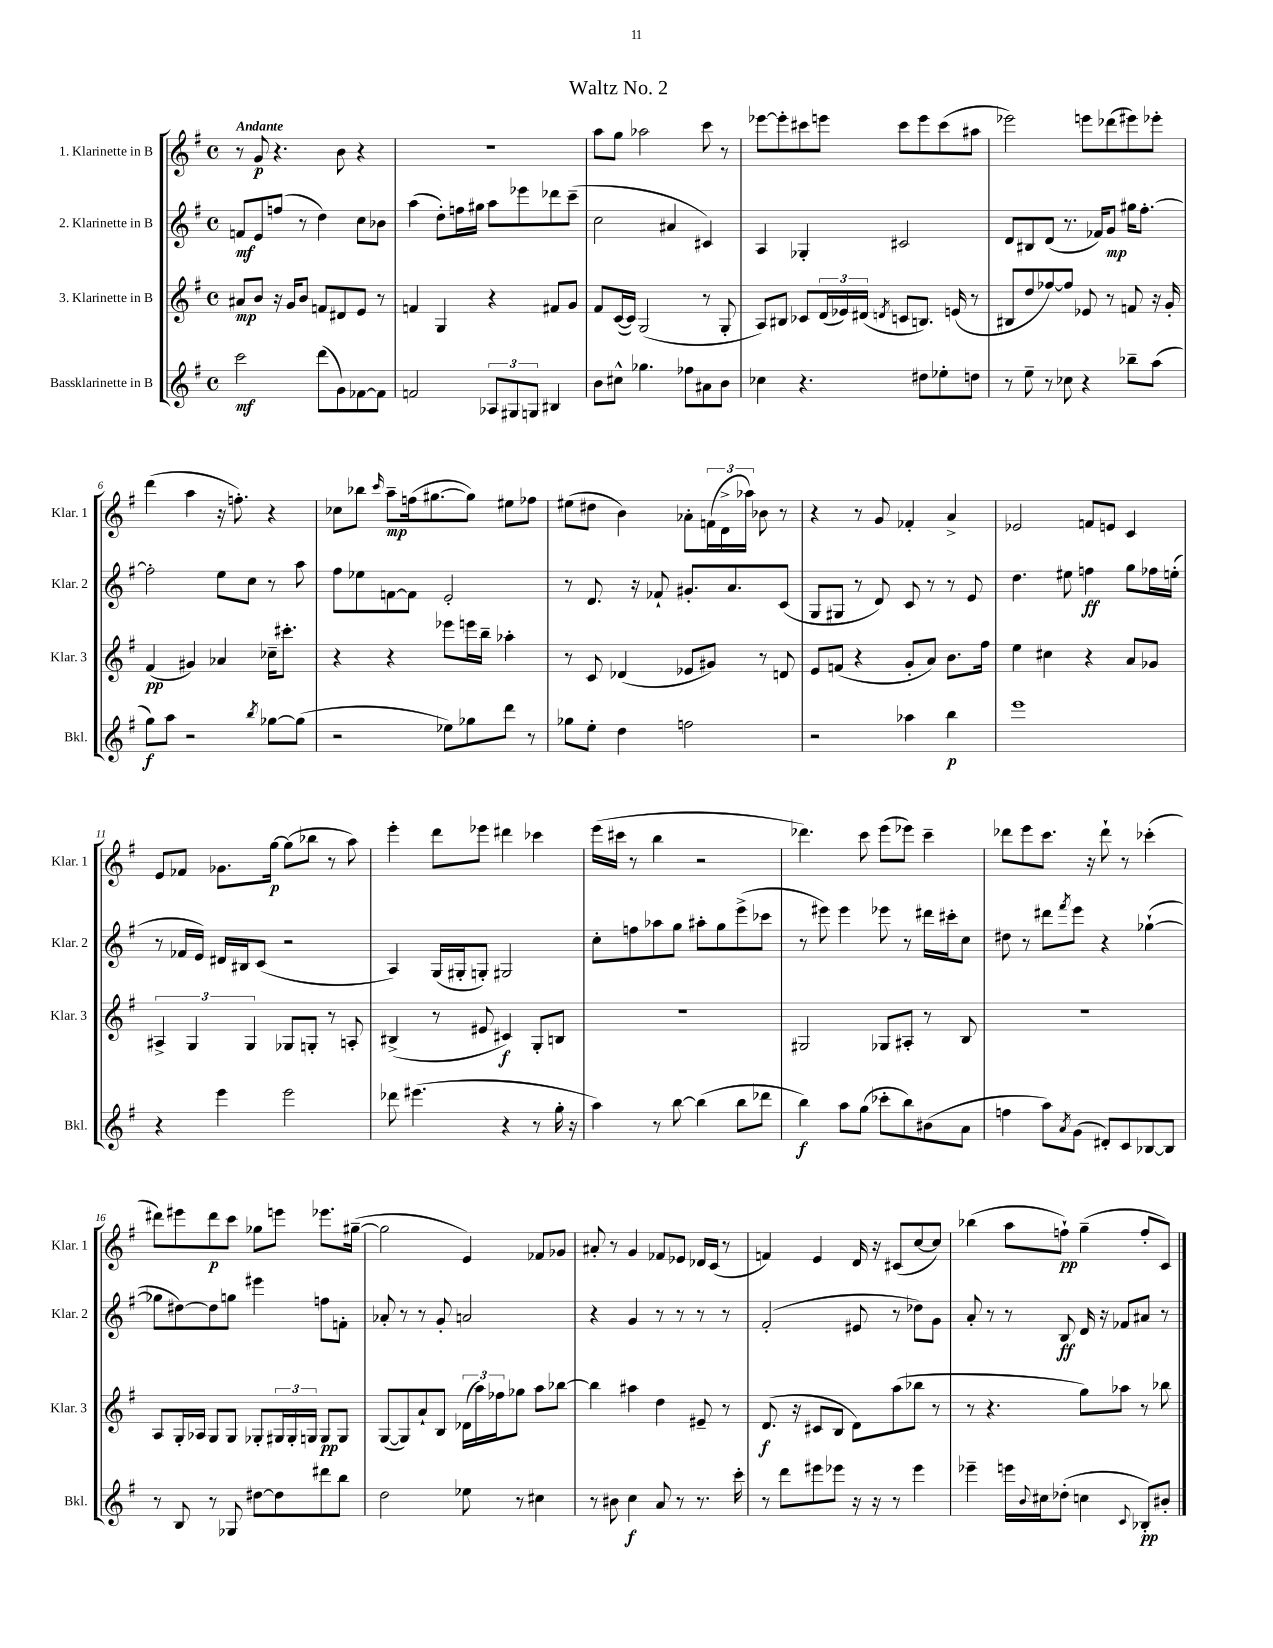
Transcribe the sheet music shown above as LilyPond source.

\header { title = "Waltz No. 2" }
<<
\new StaffGroup <<
\new Staff = "s0" \with { instrumentName = "1. Klarinette in B" shortInstrumentName = "Klar. 1" } {
    \clef treble \key g \major \defaultTimeSignature \time 4/4 \tempo "Andante"
    r8 g'8\p r4. b'8 r4 |
    R1 |
    a''8 g''8 aes''2 c'''8 r8 |
    ees'''8~ ees'''8-. cis'''8 e'''8 cis'''8 e'''8 cis'''8( ais''8 |
    ees'''2) e'''8 des'''8( eis'''8) ees'''8-. |
    d'''4( a''4 r16 f''8.-.) r4 |
    ces''8 bes''8 \grace { c'''16 } a''8--\mp f''16( gis''8.~ gis''8) eis''8 fes''8 |
    eis''8( dis''8 b'4) aes'8-. \tuplet 3/2 { f'16( d'16-> aes''16) } bes'8 r8 |
    r4 r8 g'8 fes'4-. a'4-> |
    ees'2 f'8 e'8 c'4 |
    e'8 fes'8 ges'8. g''16~\p g''8( bes''8 r8 a''8) |
    e'''4-. d'''8 ees'''8 dis'''4 ces'''4 |
    e'''16( cis'''16 r8 b''4 r2 |
    des'''4.) c'''8 e'''8( ees'''8) c'''4-- |
    des'''8 e'''8 c'''8. r16 des'''8-! r8 ces'''4-.( |
    dis'''8) eis'''8 dis'''8\p c'''8 ges''8 e'''8 ees'''8. gis''16~--( |
    gis''2 e'4) fes'8 ges'8 |
    ais'8-. r8 g'4 fes'8 ees'8 des'16 c'16( r8 |
    f'4) e'4 d'16 r16 cis'8( c''8~ c''8) |
    bes''4( a''8 f''8-!\pp) g''4--( f''8-. c'8) \bar "|." |
}
\new Staff = "s1" \with { instrumentName = "2. Klarinette in B" shortInstrumentName = "Klar. 2" } {
    \clef treble \key g \major \defaultTimeSignature \time 4/4
    f'8\mf e'8 f''8( r8 d''4) c''8 bes'8 |
    a''4( d''8-.) f''16 gis''16 a''8 ees'''8 des'''8 c'''8--( |
    c''2 ais'4 cis'4) |
    a4 ges4-. cis'2 |
    d'8 bis8 d'8( r8. fes'16) g'8\mp gis''16 fis''8.~-. |
    fis''2-. e''8 c''8 r8 a''8 |
    fis''8 ees''8 f'8~ f'8 e'2-. |
    r8 d'8. r16 fes'8-! gis'8.-. a'8. c'8( |
    g8 gis8 r8 d'8) c'8 r8 r8 e'8 |
    d''4. eis''8 f''4\ff g''8 fes''16 e''16-.( |
    r8 fes'16 e'16) dis'16 bis16 c'8( r2 |
    a4) g16( gis16-. g8-.) gis2 |
    c''8-. f''8 aes''8 g''8 ais''8-. g''8 e'''8->( ces'''8 |
    r8 eis'''8) eis'''4 ees'''8 r8 dis'''16 cis'''16-. c''8 |
    dis''8 r8 dis'''8 \acciaccatura { fis'''8 } e'''8 r4 ges''4~-!( |
    ges''8 dis''8~) dis''8 g''8 eis'''4 f''8 f'8-. |
    aes'8-. r8 r8 g'8-. a'2 |
    r4 g'4 r8 r8 r8 r8 |
    fis'2-.( eis'8 r8 des''8) g'8 |
    a'8-. r8 r8 b8\ff d'16 r16 fes'8 ais'8 r8 \bar "|." |
}
\new Staff = "s2" \with { instrumentName = "3. Klarinette in B" shortInstrumentName = "Klar. 3" } {
    \clef treble \key g \major \defaultTimeSignature \time 4/4
    ais'8\mp b'8 r16 g'16 b'8 f'8 dis'8 e'8 r8 |
    f'4 g4 r4 fis'8 g'8 |
    fis'8 c'16~( c'16) g2( r8 g8-. |
    a8) bis8 ces'8 \tuplet 3/2 { d'16( ees'16) dis'16( } \acciaccatura { d'8 } c'8 b8.) e'16( r8 |
    bis8 d''8 fes''8~) fes''8 ees'8 r8 f'8 r16 g'16-. |
    fis'4\pp( gis'4) aes'4 ces''16-- cis'''8.-. |
    r4 r4 ees'''8 e'''16 b''16-- aes''4-. |
    r8 c'8 des'4( ees'8 gis'8) r8 d'8 |
    e'8 f'8( r4 g'8-. a'8) b'8. fis''16 |
    e''4 cis''4 r4 a'8 ges'8 |
    \tuplet 3/2 { ais4-> g4 g4 } ges8 g8-. r8 a8-. |
    bis4->( r8 eis'8 cis'4\f) g8-. b8 |
    r1 |
    gis2 ges8 ais8-. r8 b8 |
    r1 |
    a8 g16-. aes16 g8 g8 ges8-. \tuplet 3/2 { gis16 gis16-. g16 } g8\pp g8 |
    g8~( g8) a'8-! b8 \tuplet 3/2 { des'16( a''16) fes''16 } ges''8 a''8 bes''8~ |
    bes''4 ais''4 d''4 eis'8-- r8 |
    d'8.\f( r16 cis'8 b8 d'8) a''8( bes''8 r8 |
    r8 r4. g''8) aes''8 r8 bes''8 \bar "|." |
}
\new Staff = "s3" \with { instrumentName = "Bassklarinette in B" shortInstrumentName = "Bkl." } {
    \clef treble \key g \major \defaultTimeSignature \time 4/4
    c'''2\mf d'''8( g'8) fes'8~ fes'8 |
    f'2 \tuplet 3/2 { aes8 gis8 g8 } bis4 |
    b'8 cis''8-^ ges''4. fes''8 ais'8 b'8 |
    ces''4 r4. dis''8 ees''8-. d''8 |
    r8 e''8-- r8 ces''8 r4 bes''8-- a''8( |
    g''8\f) a''8 r2 \acciaccatura { b''8 } ges''8~ ges''8( |
    r2 ees''8) ges''8 d'''8 r8 |
    ges''8 e''8-. d''4 f''2 |
    r2 aes''4 b''4\p |
    e'''1 |
    r4 e'''4 e'''2 |
    des'''8 eis'''4.( r4 r8 g''16-. r16 |
    a''4) r8 b''8~ b''4( b''8 des'''8 |
    b''4\f) a''8 g''8( ces'''8-. b''8) bis'8( a'8 |
    f''4 a''8) \acciaccatura { a'8 } g'8( dis'8-.) c'8 bes8~ bes8 |
    r8 b8 r8 ges8 dis''8~ dis''8 dis'''8 b''8 |
    d''2 ees''8 r8 cis''4 |
    r8 bis'8 c''4\f a'8 r8 r8. c'''16-. |
    r8 d'''8 eis'''8 ees'''8 r16 r16 r8 ees'''4 |
    ees'''4-- e'''16 \appoggiatura { b'8 } cis''16 des''8-.( c''4 \appoggiatura { c'8 } bes8-.\pp) bis'8-. \bar "|." |
}
>>
>>
